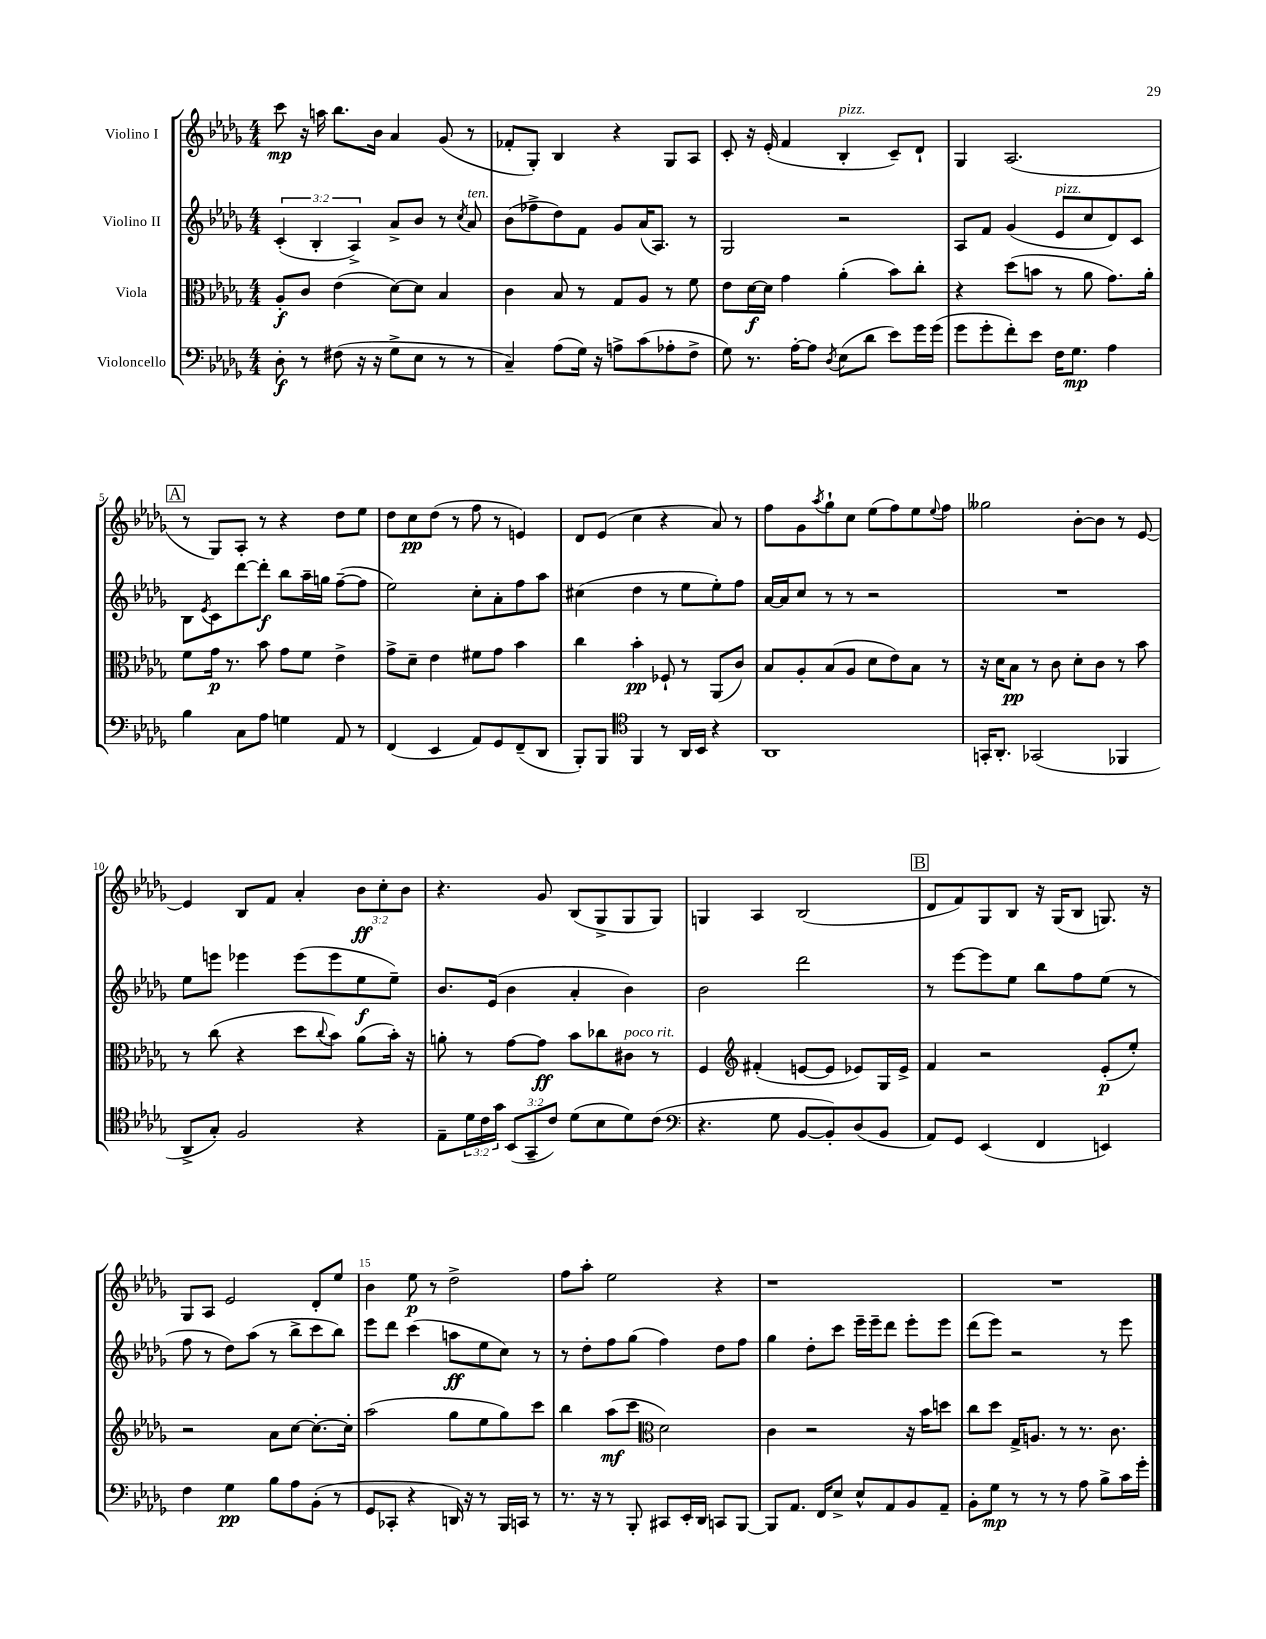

**kern	**kern	**kern	**kern
*staff4	*staff3	*staff2	*staff1
*clefF4	*clefC3	*clefG2	*clefG2
*k[b-e-a-d-g-]	*k[b-e-a-d-g-]	*k[b-e-a-d-g-]	*k[b-e-a-d-g-]
*M4/4	*M4/4	*M4/4	*M4/4
8D-'\	8A-'/L	(6c'/	8ccc\
8r	8c/J	.	16r
.	.	6B-'/	.
.	.	.	16aa\
(8F#\	(4e-\	.	8.bb-\L
.	.	6A-^/)	.
16r	.	.	.
16r	.	.	16b-\Jk
8G-^\L	[8d-\L)	8a-^/L	4a-/
8E-\J	8d-\]J	8b-/J	.
8r	4B-/	8r	(8g-/
.	.	8qcc/	.
8r	.	8a-/	8r
=	=	=	=
4C~/)	4c\	(8b-\L	8f-'/L
.	.	8ff-^\	8G-'/J)
(8A-\L	8B-/	8dd-\)	4B-/
16G-\Jk)	8r	8f\J	.
16r	.	.	.
8A^\L	8G-/L	8g-/L	4r
(8c\	8A-/J	(16a-/K	.
.	.	8.A-/J)	.
8A-'\	8r	.	8G-/L
8F^\J	8f\	8r	8A-/J
=	=	=	=
8G-\)	8e-\L	2G-/	8c'/
8.r	[16d-\L	.	16r
.	16d-\]JJ	.	(16e-'/
.	4g-\	.	4f/
[16A-'\LK	.	.	.
8A-\]J	.	.	.
8qD-/	.	.	.
(8E-\L	(4a-'\	2r	4B-'/
8d-\J	.	.	.
8e-\L)	8b-\L)	.	8c~/L)
16g-\L	8cc'\J	.	8d-`/J
(16g-\JJ	.	.	.
=	=	=	=
8g-\L	4r	8A-/L	4G-/
8g-'\	.	8f/J	.
8f'\)	(8dd-\L	(4g-/	(2.A-/
8e-\J	8b\J	.	.
16F\LK	8r	8e-/L	.
8.G-\J	.	.	.
.	8a-\	8cc/	.
4A-\	8.g-\L)	8d-/)	.
.	.	8c/J	.
.	16a-'\Jk	.	.
=	=	=	=
4B-\	8f\L	8B-\L	8r
.	.	8qe-/	.
.	16g-\Jk	8c\	8G-/L)
.	8.r	.	.
8C\L	.	[8ddd-\	8A-'/J
8A-\J	8b-\	8ddd-'\]J	8r
4G\	8g-\L	8bb-\L	4r
.	8f\J	16aa-~\L	.
.	.	16gg\JJ	.
8AA-/	4e-^\	([8ff~\L	8dd-\L
8r	.	8ff\]J	8ee-\J
=	=	=	=
(4FF/	8g-^\L	2ee-\)	8dd-\L
.	8d-~\J	.	8cc\
4EE-/	4e-\	.	(8dd-\J
.	.	.	8r
8AA-/L)	8f#\L	8cc'\L	8ff\
8GG-/	8g-\J	8a-'\	8r
(8FF~/	4b-\	8ff\	4e/)
8DD-/J	.	8aa-\J	.
=	=	=	=
8BBB-'/L)	4cc\	(4cc#\	8d-/L
8BBB-/J	.	.	(8e-/J
*clefC4	*	*	*
4FF/	4b-'\	4dd-\	4cc\
8r	8F-`/	8r	4r
16AA-/LL	8r	8ee-\L	.
16BB-/JJ	.	.	.
4r	(8AA-/L	8ee-'\)	8a-/)
.	8c/J)	8ff\J	8r
=	=	=	=
1AA-	8B-/L	[16a-/LL	8ff\L
.	.	16a-/]J	.
.	8A-'/	8cc/J	8g-\
.	.	.	8qaa-/
.	(8B-/	8r	8gg-`\
.	8A-/J	8r	8cc\J
.	8d-\L	2r	(8ee-\L
.	8e-\)	.	8ff\)
.	8B-\J	.	8ee-\
.	.	.	8qqee-/
.	8r	.	8ff\J
=	=	=	=
16GG'/LK	16r	1r	2gg--\
8.AA-'/J	16d-\LK	.	.
.	8B-\J	.	.
(2GG-/	8r	.	.
.	8c\	.	.
.	8d-'\L	.	[8b-'\L
.	8c\J	.	8b-\]J
4FF-/	8r	.	8r
.	8b-\	.	[8e-/
=	=	=	=
8AA-^/L	8r	8ee-\L	4e-/]
8G-'/J)	(8cc\	8eee\J	.
2F/	4r	4eee-\	8B-/L
.	.	.	8f/J
.	8dd-\L	(8eee-\L	4a-'/
.	8qqcc/	.	.
.	8b-\J)	8eee-\	.
4r	(8a-\L	8ee-\	12b-\L
.	.	.	12cc'\
.	16b-'\Jk)	8ee-~\J)	.
.	.	.	12b-\J
.	16r	.	.
=	=	=	=
8E-~\L	8a'\	8.b-/L	4.r
24d-\L	8r	.	.
24c\	.	.	.
.	.	(16e-/Jk	.
24g-\JJ	.	.	.
(12BB-/L	[8g-\L	4b-\	.
12GG-~/	.	.	.
.	8g-\]J	.	8g-/
12c/J)	.	.	.
(8d-\L	8b-\L	4a-'/	(8B-/L
8B-\	8cc-\	.	8G-^/
8d-\)	8c#\J	4b-\)	8G-/
(8c\J	8r	.	8G-/J)
=	=	=	=
*clefF4	*	*	*
4.r	4F/	2b-\	4G/
*	*clefG2	*	*
.	(4f#'/	.	4A-/
8G-\	.	.	.
[8BB-/L	[8e/L	2ddd-\	(2B-/
8BB-'/])	8e/]J	.	.
(8D-/	8e-/L)	.	.
8BB-/J	16G-/L	.	.
.	16e-^/JJ	.	.
=	=	=	=
8AA-/L)	4f/	8r	8d-/L
8GG-/J	.	[8eee-\L	8f/)
(4EE-/	2r	8eee-\]	8G-/
.	.	8ee-\J	8B-/J
4FF/	.	8bb-\L	16r
.	.	.	(16G-/LK
.	.	8ff\	8B-/J
4EE/)	(8e-'/L	(8ee-\J	8.G/)
.	8ee-'/J)	8r	.
.	.	.	16r
=	=	=	=
4F\	2r	8ff\	8G-/L
.	.	8r	8A-/J
4G-\	.	8dd-\L)	2e-/
.	.	(8aa-\J	.
8B-\L	8a-\L	8r	.
8A-\	[8cc\J	8bb-^\L	.
(8BB-'\J	8.cc'\_L	8ccc\	8d-'/L
8r	.	8bb-\J)	8ee-/J
.	16cc'\]Jk	.	.
=	=	=	=
8GG-/L	(2aa-\	8eee-\L	4b-\
8CC-'/J	.	8ddd-\J	.
4r	.	(4ccc\	8ee-\
.	.	.	8r
16DD/)	8gg-\L	8aa\L	2dd-^\
16r	.	.	.
8r	8ee-\	8ee-\	.
16BBB-/LL	8gg-\)	8cc\J)	.
16CC/JJ	.	.	.
8r	8ccc\J	8r	.
=	=	=	=
8.r	4bb-\	8r	8ff\L
.	.	8dd-'\L	8aa-'\J
16r	.	.	.
8r	(8aa-\L	8ff\	2ee-\
8BBB-'/	8ccc\J	(8gg-\J	.
*	*clefC3	*	*
8CC#/L	2d-\)	4ff\)	.
16EE-'/L	.	.	.
16DD-/JJ	.	.	.
8CC/L	.	8dd-\L	4r
[8BBB-/J	.	8ff\J	.
=	=	=	=
8BBB-/]L	4c\	4gg-\	1r
8.AA-/J	.	.	.
.	2r	8dd-'\L	.
16FF/LK	.	.	.
8E-^/J	.	8ccc\J	.
8E-^^/L	.	16eee-~\LL	.
.	.	16eee-~\J	.
8AA-/	.	8ddd-\J	.
8BB-/	16r	8eee-'\L	.
.	16b-\LK	.	.
8AA-~/J	8dd\J	8eee-\J	.
=	=	=	=
8BB-'\L	8cc\L	(8ddd-\L	1r
8G-\J	8dd-\J	8eee-\J)	.
8r	16G-^/LK	2r	.
.	8.A/J	.	.
8r	.	.	.
8r	8r	.	.
8A-\	8.r	.	.
8B-^\L	.	8r	.
.	8.c\	.	.
16c\L	.	8eee-\	.
16g-'\JJ	.	.	.
==	==	==	==
*-	*-	*-	*-
